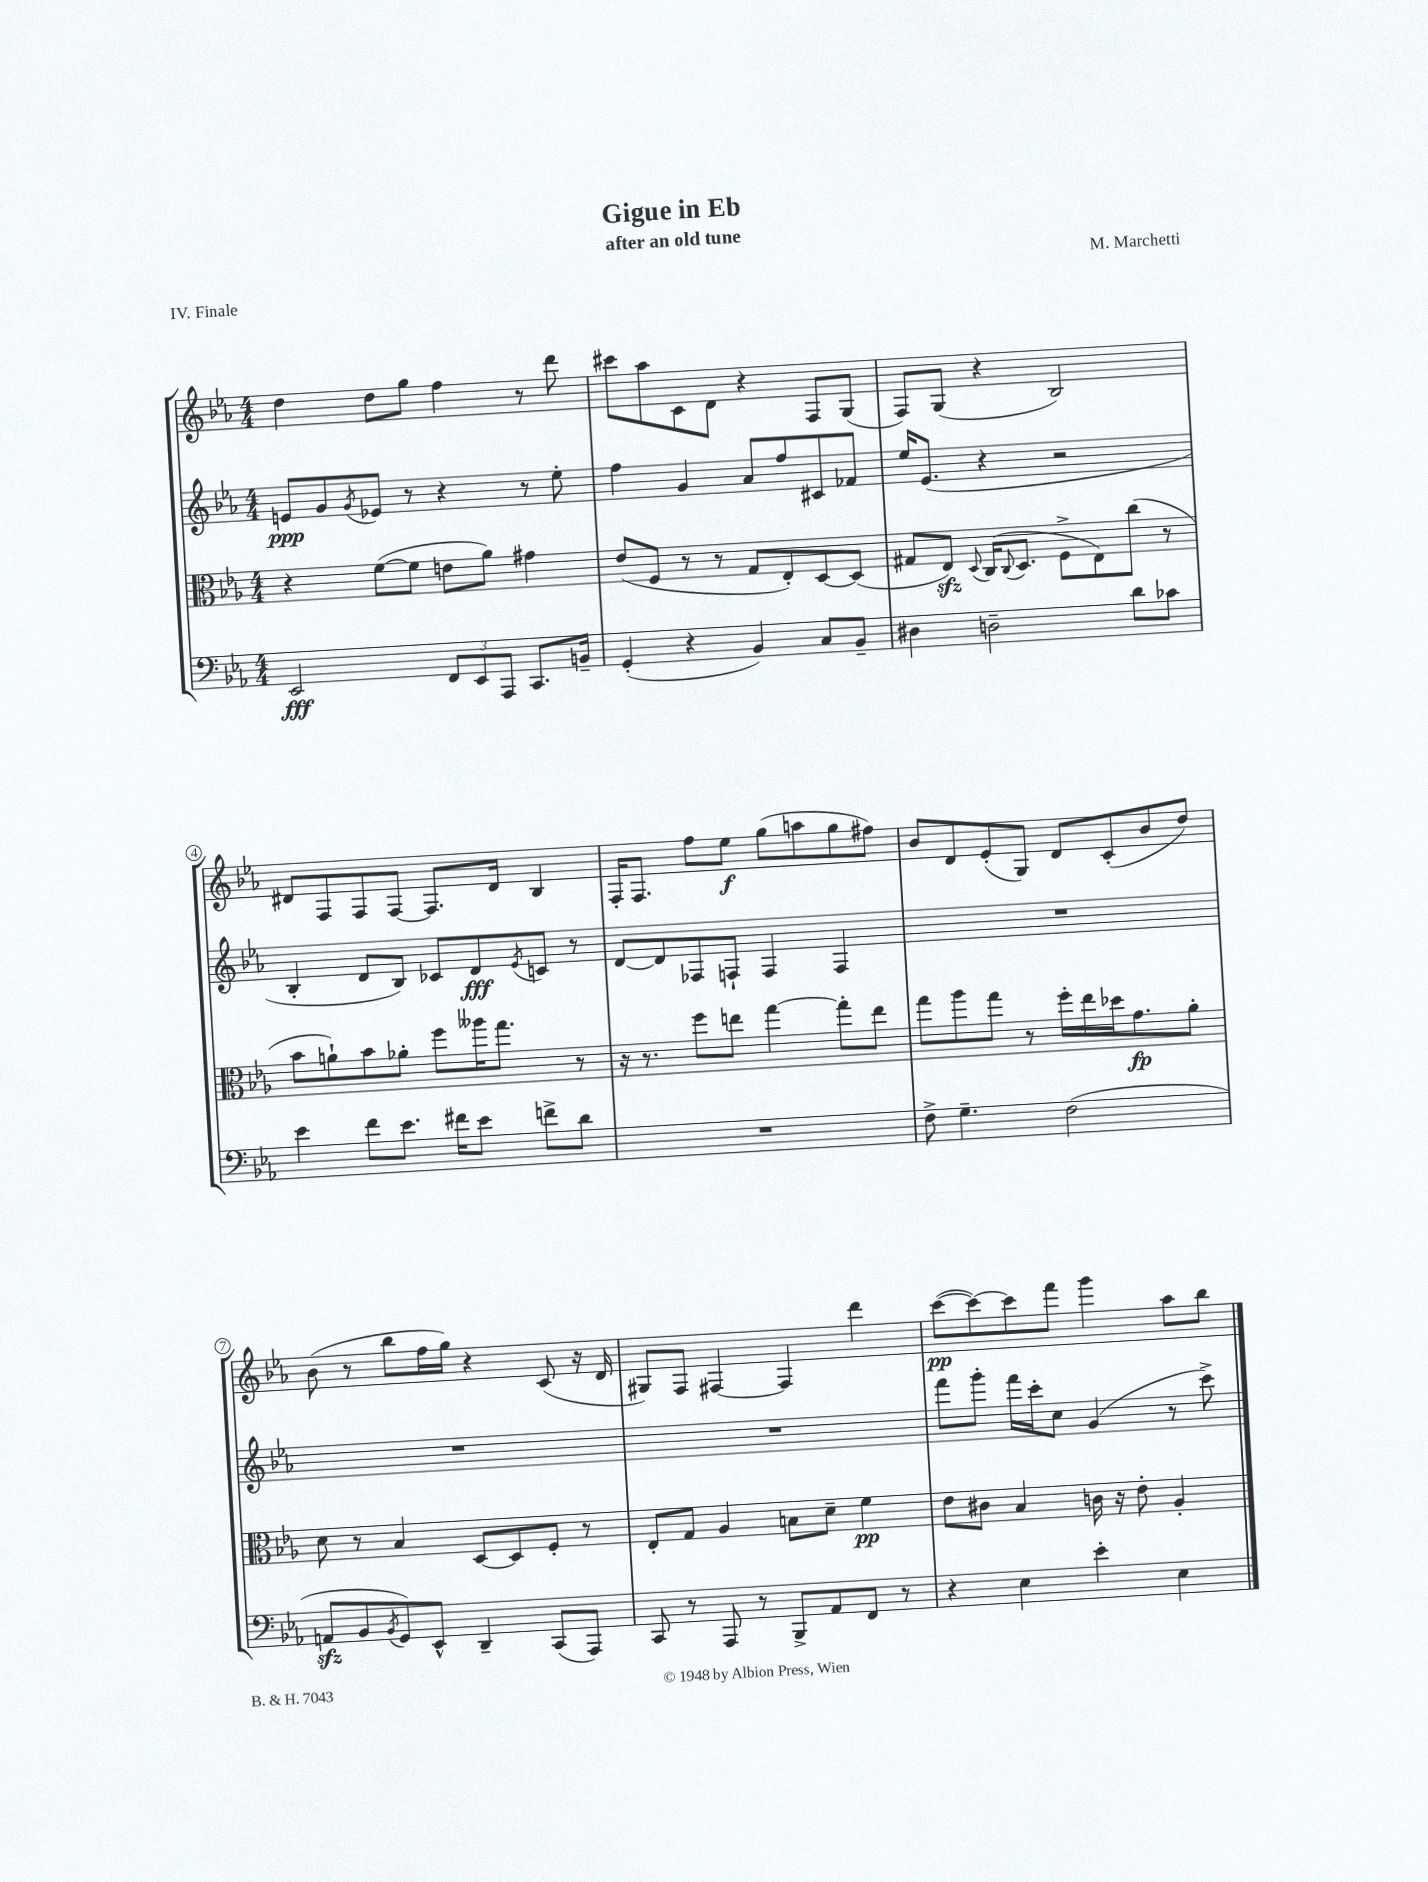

**kern	**kern	**kern	**kern
*staff4	*staff3	*staff2	*staff1
*clefF4	*clefC3	*clefG2	*clefG2
*k[b-e-a-]	*k[b-e-a-]	*k[b-e-a-]	*k[b-e-a-]
*M4/4	*M4/4	*M4/4	*M4/4
2EE-/	4r	8e/L	4dd\
.	.	8g/	.
.	.	8qg/	.
.	([8f\L	8e-/J	8dd\L
.	8f\]J	8r	8gg\J
12FF/L	8e\L	4r	4ff\
12EE-/	.	.	.
.	8a-\J)	.	.
12AAA-/J	.	.	.
8.CC/L	4g#\	8r	8r
.	.	8ee-'\	8ddd\
16BB~/Jk	.	.	.
=	=	=	=
(4GG'/	(8e-/L	4ff\	8ccc#\L
.	8F/J	.	8aa-\
4r	8r	4g/	8c\
.	8r	.	8d\J
4BB-/)	8G/L	8a-/L	4r
.	8E-'/)	8ff/	.
8C/L	[8D/	8c#/	8F/L
8BB-~/J	(8D/]J	8f-/J	(8G/J
=	=	=	=
4D#\	8G#/L	16ee-/LK	8F/L)
.	.	(8.e-/J	.
.	8E-/J)	.	(8G/J
.	8qqD/	.	.
2D~\	(16C/LK	4r	4r
.	8qqC/	.	.
.	8.D/J	.	.
.	8F^\L	2r	2B-/)
.	8E-\)	.	.
8d\L	(8cc\J	.	.
8c-\J	8r	.	.
=	=	=	=
4e-\	8b-\L	4B-'/	8d#/L
.	8a`\)	.	8F/
8f\L	8b-\	8d/L	8F/
8.e-\J	8a-'\J	8B-/J)	[8F/J
.	8ff\L	8c-/L	8.F/]L
16f#\LK	.	.	.
8e-\J	16aa--\K	8d/	.
.	8.gg\J	.	16d#/Jk
.	.	8qe-/	.
8f^\L	.	8c/J	4B-/
8d\J	8r	8r	.
=	=	=	=
1r	16r	[8d/L	16F'/LK
.	8.r	.	8.F/J
.	.	8d/]	.
.	8ff\L	8F-/	8ff\L
.	8ee\J	8F`/J	8ee-\J
.	[4gg\	4F/	(8gg\L
.	.	.	8aa\
.	8gg'\]L	4F/	8gg\
.	8ee\J	.	8ff#\J)
=	=	=	=
8F^\	8gg\L	1r	8b-/L
4.G~\	8aa-\	.	8d/
.	8gg\J	.	(8e-'/
.	8r	.	8G/J)
(2F\	16ff'\LL	.	8d/L
.	16ee-\	.	.
.	16dd-\J	.	(8c'/
.	8.g\	.	.
.	.	.	8b-/
.	8a-'\J	.	8dd/J)
=	=	=	=
8AA/L	8d\	1r	(8b-\
8BB-/	8r	.	8r
8qBB-/	.	.	.
8GG/)	4B-/	.	8bb-\L
8EE-^^/J	.	.	16ff\L
.	.	.	16gg\JJ)
4DD~/	[8D/L	.	4r
.	8D/]	.	.
(8CC/L	8F'/J	.	(8c/
8AAA-/J)	8r	.	16r
.	.	.	16d/
=	=	=	=
8CC/	8E-'/L	1r	8G#/L)
8r	8G/J	.	8F/J
8AAA-/	4A-/	.	[4F#/
8r	.	.	.
8BBB-^/L	8B\L	.	4F#/]
8AA-/	8d~\J	.	.
8FF/J	4f\	.	4ddd\
8r	.	.	.
=	=	=	=
4r	8e-\L	8fff\L	([8ccc\L
.	8c#\J	8ggg'\J	8ccc\_)
4E-\	4B-/	16fff\LL	8ccc\]
.	.	16ccc'\J	.
.	.	8cc\J	8fff\J
4e-'\	16c\	(4g/	4ggg\
.	16r	.	.
.	8e-'\	.	.
4E-\	4A-'/	8r	8aa-\L
.	.	8ccc^\)	8bb-\J
==	==	==	==
*-	*-	*-	*-
